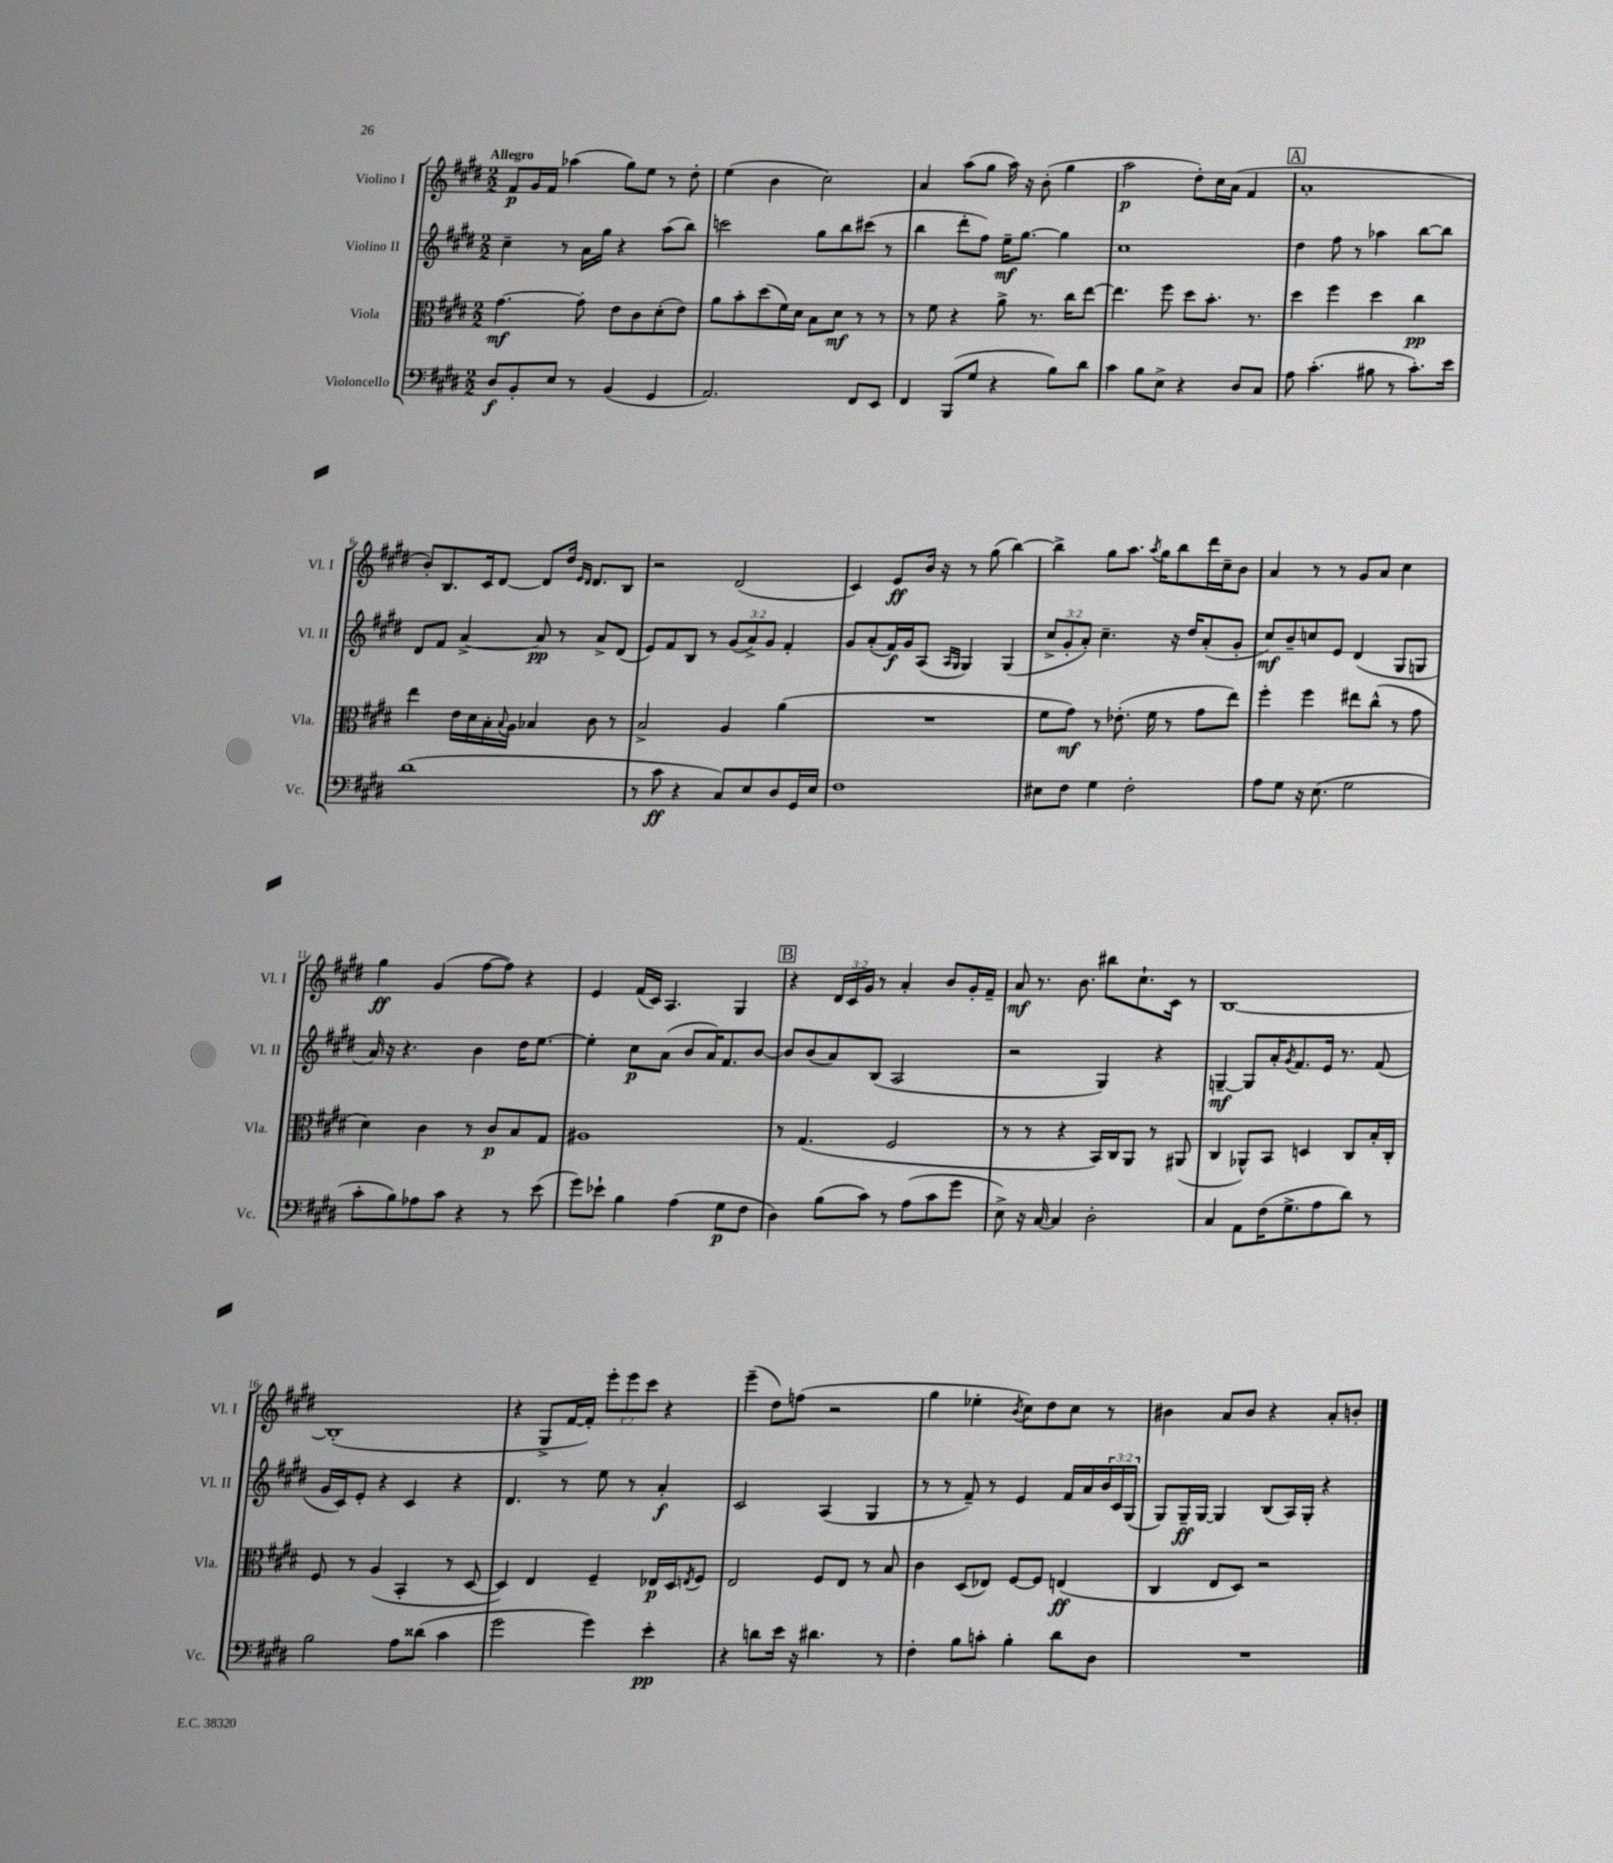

**kern	**kern	**kern	**kern
*staff4	*staff3	*staff2	*staff1
*clefF4	*clefC3	*clefG2	*clefG2
*k[f#c#g#d#]	*k[f#c#g#d#]	*k[f#c#g#d#]	*k[f#c#g#d#]
*M2/2	*M2/2	*M2/2	*M2/2
8D#	[4.g#	4cc#~	8f#
8BB'	.	.	16g#
.	.	.	16f#
8E	.	8r	(4aa-
8r	8g#']	16a	.
.	.	16gg#	.
(4BB	8e	4r	8gg#)
.	8c#	.	8ee
4GG#	(8d#'	(8aa	8r
.	8e)	8bb)	8dd#'
=	=	=	=
2.AA)	8a	2ccc	(4ee
.	8b'	.	.
.	(8dd#	.	4b
.	16f#)	.	.
.	16d#	.	.
.	8B	8gg#	2cc#)
.	8d#	8bb	.
8FF#	8r	(8ccc#	.
8EE	8r	8r	.
=	=	=	=
4FF#	8r	4bb	4a
.	8f#	.	.
(8BBB	4r	8ddd#'	(8aa
8G#	.	8ff#)	8gg#
4r	8a^	16ee~	16aa)
.	.	[8.gg#	16r
.	8.r	.	(8b'
8B)	.	4gg#]	4gg#
.	16cc#	.	.
8d#	[8ee	.	.
=	=	=	=
4c#	4.ee]	1cc#	2aa
8B	.	.	.
8E^	8ff#	.	.
4r	8dd#	.	8dd#')
.	8.b'	.	16cc#
.	.	.	(16a
8D#	.	.	4f#
.	8.r	.	.
8C#	.	.	.
=	=	=	=
8A	4dd#	4dd#	1a'
(4.c#'	.	.	.
.	4ff#	8ff#	.
.	.	8r	.
8B#	4dd#	4aa-	.
8r	.	.	.
8.c#')	4cc#	[8bb	.
.	.	8bb]	.
16e	.	.	.
=	=	=	=
(1d#	4ee	8d#	8b')
.	.	8f#	8.B
.	16e	[4a^	.
.	16d#	.	16c#
.	16B'	.	[8d#
.	8qqB	.	.
.	16A	.	.
.	4B-	8a]	8d#]
.	.	8r	16dd#
.	.	.	16qqe
.	.	.	16qqd#
.	.	.	8.d#
.	8c#	8a^	.
.	8r	(8d#	8B
=	=	=	=
8r	2B^	8e)	2r
8c#	.	8f#	.
4r	.	8B	.
.	.	8r	.
8C#)	4A	(12g#	(2d#
.	.	12a^)	.
8E	.	.	.
.	.	12g#	.
8D#	(4a	4f#'	.
16GG#	.	.	.
16E	.	.	.
=	=	=	=
1F#	1r	8g#	4c#)
.	.	(8a'	.
.	.	16f#)	8e
.	.	16g#	.
.	.	(8A	16b
.	.	.	16r
.	.	16qqA	.
.	.	16qqG#	.
.	.	4G#)	8r
.	.	.	(8gg#
.	.	(4G#	[4bb)
=	=	=	=
8E#	8f#	12cc#^	4bb^]
.	.	12g#'	.
8F#	8g#)	.	.
.	.	12a')	.
4G#	8r	4.cc#~	8gg#
.	(8.e-'	.	8.aa
2F#'	.	.	.
.	.	.	8qaa
.	16f#	.	16gg#
.	8r	16r	8bb
.	.	16dd#	.
.	8g#	(8a'	16ddd#
.	.	.	16cc#~
.	8ee)	8g#'	8b
=	=	=	=
8A	4ff#'	8cc#)	4a
8G#	.	8b~	.
16r	4ff#	8cc	8r
(8.E	.	.	.
.	.	8e	8r
2G#	8ee#	(4d#	8g#
.	(8cc#^^	.	8a
.	8r	8G#	4cc#
.	8g#	8G	.
=	=	=	=
8c#'	4d#)	16a)	4gg#
.	.	16r	.
8B)	.	4.r	.
8A-	4c#	.	(4g#
8c#	.	.	.
4r	8r	4b	[8ff#
.	8c#	.	8ff#])
8r	8B	16dd#	4r
.	.	[8.ee	.
(8e	8G#	.	.
=	=	=	=
8g#)	1A#	4ee']	4e
8e-`	.	.	.
4B	.	8cc#	(16f#
.	.	.	16c#)
.	.	(8a	4.A
(4A	.	8b	.
.	.	16a)	.
.	.	8.f#	.
8G#	.	.	4G#
8F#	.	[8b	.
=	=	=	=
4D#)	8r	8b]	4r
.	(4.G#	(8b	.
(8B	.	8a)	24d#
.	.	.	24c#
.	.	.	24g#
8c#)	.	(8B	8r
8r	2F#	2A	4a'
(8A	.	.	.
8c#	.	.	8b
8g#	.	.	16g#'
.	.	.	16f#~
=	=	=	=
8E^)	8r	2r	8a
16r	8r	.	8.r
[16C#	.	.	.
4C#]	4r	.	.
.	.	.	8.b
2D#'	16BB)	4G#)	8bb#
.	16C#	.	.
.	8AA	.	8.cc#`
.	8r	4r	.
.	.	.	16c#
.	(8AA#	.	8r
=	=	=	=
4C#	4C#	[4G~	[1B
8AA	8AA-^^)	8G]	.
(16F#	8BB	16a'	.
.	.	8qg#	.
8.G#^	.	8.f#	.
.	4D	.	.
8A	.	16e	.
.	.	8.r	.
8d#)	8C#	.	.
8r	16B'	(8f#	.
.	16C#'	.	.
=	=	=	=
2B	8F#	16g#	(1B']
.	.	16c#)	.
.	8r	8e'	.
.	(4A	4r	.
8A	4BB'	4c#	.
(8d##	.	.	.
4c#	8r	4r	.
.	[8D#	.	.
=	=	=	=
2g#	4D#])	4.d#	4r
.	4E	.	8G#^
.	.	8r	[16f#
.	.	.	16f#'])
4g#)	4F#~	8ee	12eee'
.	.	.	12eee
.	.	8r	.
.	.	.	12ccc#
4e'	16E-	4a'	4r
.	16D#	.	.
.	8qE	.	.
.	8F#	.	.
=	=	=	=
4r	2E	2c#	(4eee~
8d	.	.	8dd#)
16e	.	.	(8ff
16r	.	.	.
4.d#	8F#	(4A	2r
.	8E	.	.
.	8r	4G#	.
8r	8B	.	.
=	=	=	=
4F#'	4c#	8r	4gg#
.	.	8r	.
8B	(8D#	8f#~)	4ee-'
8c'	8E-)	8r	.
.	.	.	8qb
4B'	[8F#	4e	8cc#)
.	8F#]	.	8dd#
8d#	(4E	16f#	8cc#
.	.	16a	.
8D#	.	24b	8r
.	.	24c#	.
.	.	(24G#	.
=	=	=	=
1r	4C#	8G#)	4b#
.	.	16G#~	.
.	.	[16G#	.
.	8E	4G#]	8a
.	8D#)	.	8b#
.	2r	(8B	4r
.	.	16A)	.
.	.	16G#'	.
.	.	4r	8a'
.	.	.	8b'
==	==	==	==
*-	*-	*-	*-
